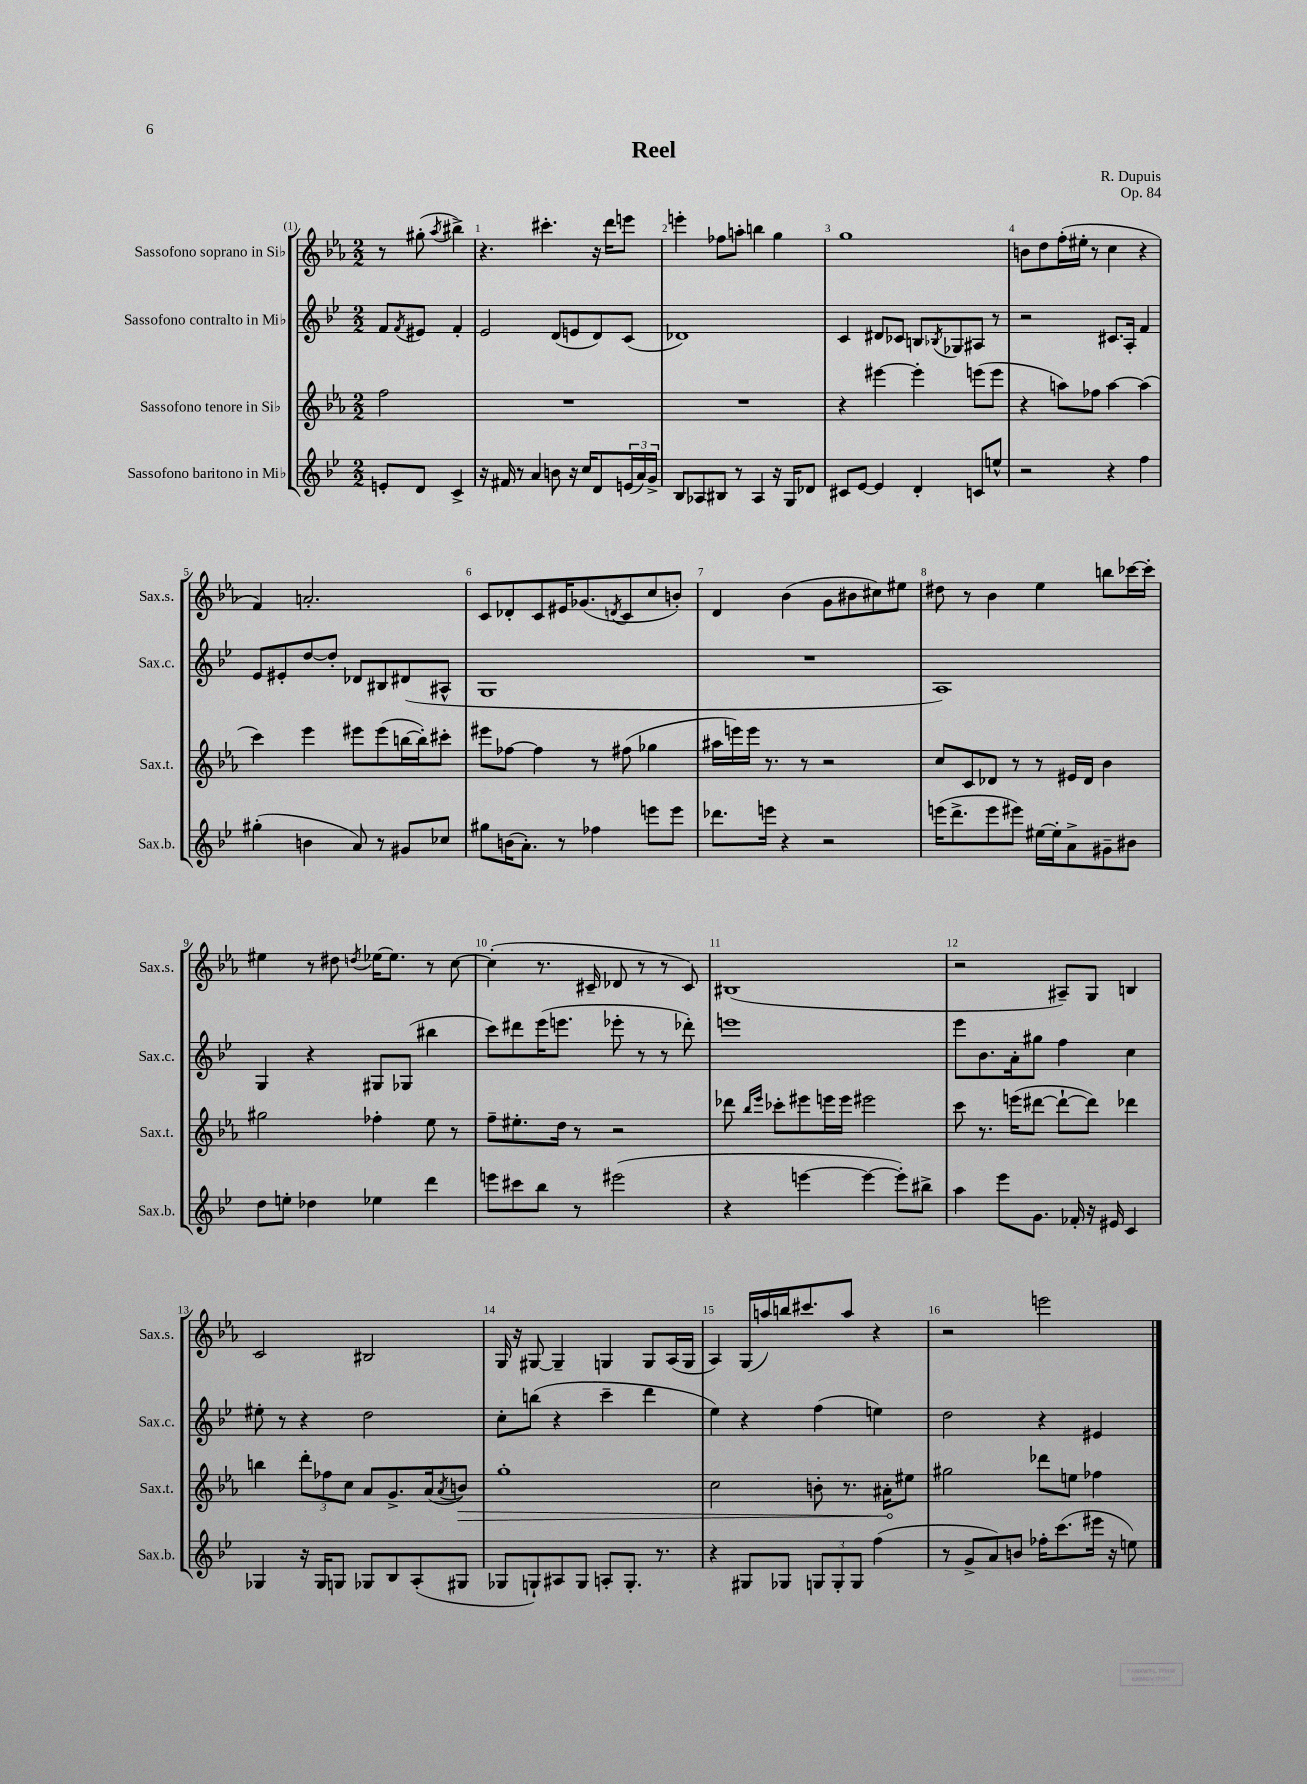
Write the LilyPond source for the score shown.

\header { title = "Reel" composer = "R. Dupuis" opus = "Op. 84" }
<<
\new StaffGroup <<
\new Staff = "s0" \with { instrumentName = "Sassofono soprano in Sib" shortInstrumentName = "Sax.s." } {
    \clef treble \key ees \major \numericTimeSignature \time 2/2 \partial 2
    r8 gis''8-.( \acciaccatura { aes''8 } bis''4->) |
    r4. cis'''4.-. r16 d'''16 e'''8 |
    e'''4-. fes''8 a''8-. b''4 g''4 |
    g''1 |
    b'8 d''8 f''16-.( eis''16-. r8 c''4 r4 |
    f'4) a'2.-. |
    c'8 des'8-. c'8 eis'16 ges'8.( \acciaccatura { d'8 } c'8 c''8 b'8-.) |
    d'4 bes'4( g'8 bis'8 cis''8) eis''8 |
    dis''8 r8 bes'4 ees''4 b''8 ces'''16~ ces'''16-. |
    eis''4 r8 dis''8 \acciaccatura { d''8 } ees''16~ ees''8. r8 c''8~ |
    c''4-.( r8. cis'16-- des'8 r8 r8 cis'8) |
    bis1( |
    r2 ais8--) g8 b4 |
    c'2 bis2 |
    g16 r16 gis8~ gis4-- g4 g8 aes16( g16 |
    aes4) g16( a''16) b''16 cis'''8. a''8 r4 |
    r2 e'''2 \bar "|." |
}
\new Staff = "s1" \with { instrumentName = "Sassofono contralto in Mib" shortInstrumentName = "Sax.c." } {
    \clef treble \key bes \major \numericTimeSignature \time 2/2 \partial 2
    f'8 \acciaccatura { f'8 } eis'8 f'4-. |
    ees'2 d'8( e'8 d'8) c'8( |
    des'1) |
    c'4 dis'8 ces'8 b8 \acciaccatura { bes8 } ges8 ais8 r8 |
    r2 cis'8. a16-. f'4 |
    ees'8 eis'8-. d''8~ d''8-. des'8 bis8 dis'8( ais8-^ |
    g1 |
    R1 |
    a1) |
    g4 r4 gis8 ges8( bis''4 |
    c'''8) dis'''8 ees'''16( e'''8. ees'''8-. r8 r8 des'''8-.) |
    e'''1 |
    ees'''8 bes'8. a'16-. gis''8 f''4 c''4 |
    eis''8-. r8 r4 d''2 |
    c''8-. b''8( r4 c'''4-- d'''4 |
    ees''4) r4 f''4( e''4) |
    d''2 r4 eis'4 \bar "|." |
}
\new Staff = "s2" \with { instrumentName = "Sassofono tenore in Sib" shortInstrumentName = "Sax.t." } {
    \clef treble \key ees \major \numericTimeSignature \time 2/2 \partial 2
    f''2 |
    R1 |
    R1 |
    r4 eis'''4~ eis'''4-. e'''8( e'''8 |
    r4 a''8) fes''8 a''4~ a''4( |
    c'''4) ees'''4 eis'''8 eis'''8( b''16~ b''16-.) cis'''8-. |
    eis'''8 fes''8~ fes''4 r8 fis''8( ges''4 |
    ais''16 e'''16) e'''16 r8. r8 r2 |
    c''8 c'8 des'8 r8 r8 eis'16 des'16 bes'4 |
    gis''2 fes''4-. ees''8 r8 |
    f''8-- eis''8.-. d''16 r8 r2 |
    des'''8 \grace { bes''16 ees'''16 } ces'''8-. eis'''8 e'''16 e'''16 eis'''2 |
    c'''8 r8. e'''16( dis'''8~ dis'''8~-! dis'''8) des'''4 |
    b''4 \tuplet 3/2 { d'''8-. fes''8 c''8 } aes'8 g'8.-> aes'16( \acciaccatura { aes'8 } \once \override Hairpin.circled-tip = ##t b'8\>) |
    g''1-. |
    c''2 b'8-. r8. ais'16-.\! eis''8 |
    gis''2 des'''8 e''8 fes''4 \bar "|." |
}
\new Staff = "s3" \with { instrumentName = "Sassofono baritono in Mib" shortInstrumentName = "Sax.b." } {
    \clef treble \key bes \major \numericTimeSignature \time 2/2 \partial 2
    e'8-. d'8 c'4-> |
    r16 fis'16 r8 a'4 b'8 r16 c''16 d'8 \tuplet 3/2 { e'16( a'16) g'16-> } |
    bes8 aes8 bis8 r8 aes4 r16 g16 des'8 |
    cis'8 ees'8~ ees'4 d'4-. c'8 e''8-^ |
    r2 r4 f''4 |
    gis''4-.( b'4 a'8) r8 gis'8 ces''8 |
    gis''8 b'16( a'8.-.) r8 fes''4 e'''8 e'''8 |
    des'''8. e'''16 r4 r2 |
    e'''16( d'''8.-> e'''8 eis'''8) eis''16~ eis''16-. a'8-> gis'8-- bis'8 |
    d''8 e''8-. des''4 ees''4 d'''4 |
    e'''8 cis'''8 bes''8 r8 eis'''2( |
    r4 e'''4~ e'''4~ e'''8-.) bis''8-> |
    a''4 ees'''8 g'8. fes'16-. r16 eis'16 c'4 |
    ges4 r16 ges16 g8 ges8 bes8 a8-.( gis8 |
    ges8 g8-!) ais8 g8 a8-. g8.-. r8. |
    r4 gis8 ges8 \tuplet 3/2 { g8 g8-. g8 } f''4( |
    r8 g'8-> a'8) b'8 fes''16-. c'''8.( eis'''16 r16 e''8) \bar "|." |
}
>>
>>
\layout { \context { \Score \override BarNumber.break-visibility = ##(#f #t #t) barNumberVisibility = #all-bar-numbers-visible } }
